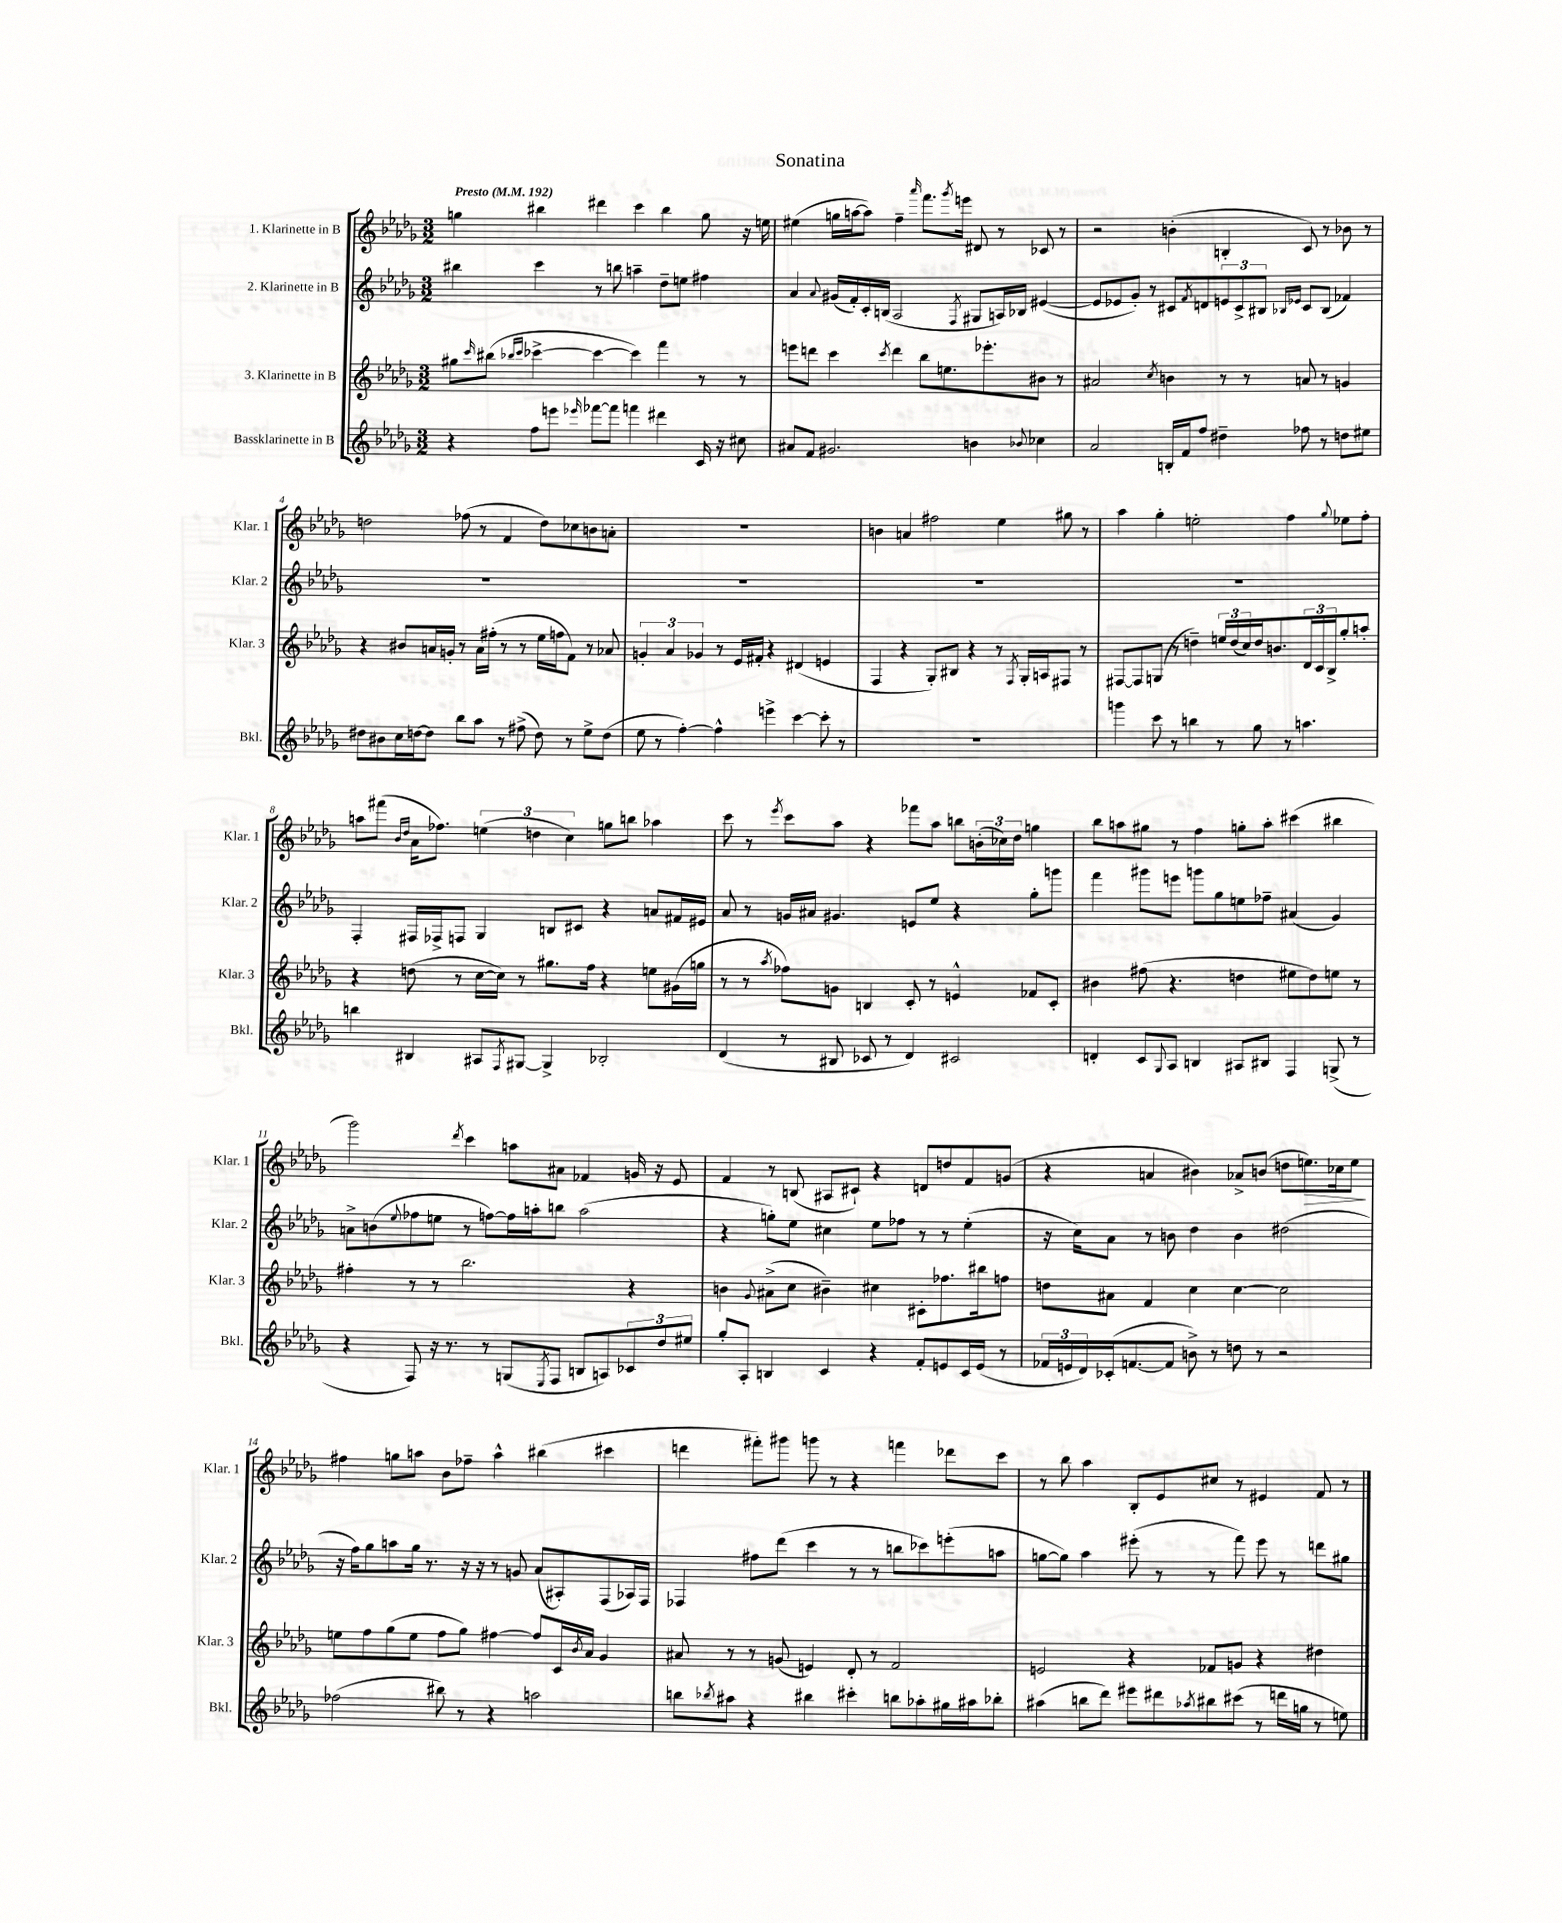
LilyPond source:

\header { title = "Sonatina" }
<<
\new StaffGroup <<
\new Staff = "s0" \with { instrumentName = "1. Klarinette in B" shortInstrumentName = "Klar. 1" } {
    \clef treble \key des \major \numericTimeSignature \time 3/2 \tempo "Presto" 4 = 192
    g''4 bis''4 dis'''4 c'''4 bis''4 g''8 r16 e''16 |
    eis''4( g''16 a''16~ a''8) f''4-- \grace { aes'''16 } f'''8. \acciaccatura { ges'''8 } e'''16 dis'8 r8 ces'8 r8 |
    r2 b'4-.( b4-. c'8) r8 bes'8 r8 |
    d''2 fes''8( r8 f'4 d''8) ces''8 b'8 a'8-. |
    R1. |
    b'4 a'4 fis''2 ees''4 gis''8 r8 |
    aes''4 ges''4-. e''2-. f''4 \appoggiatura { ges''8 } ees''8 f''8-. |
    a''8 fis'''8( \grace { bes'16 des''16 } aes'16 fes''8.) \tuplet 3/2 { e''4( d''4 c''4) } g''8 b''8 aes''4 |
    c'''8 r8 \acciaccatura { ees'''8 } c'''8 aes''8 r4 fes'''8 aes''8 b''8 \tuplet 3/2 { b'16-.( ces''16) des''16 } g''4 |
    bes''8 a''8 gis''8 r8 f''4 g''8-. a''8-. cis'''4( bis''4 |
    ges'''2) \acciaccatura { des'''8 } c'''4 a''8 ais'8 fes'4 g'16 r16 ees'8 |
    f'4 r8 b8( ais8 cis'8-!) r4 d'8 d''8 f'8 g'8( |
    r4 a'4 bis'4) aes'8-> b'8( d''8 e''8.\>) ces''16 e''8\! |
    fis''4 g''8 a''8 bes'8 fes''8-- a''4-^ bis''4( cis'''4 |
    d'''4 fis'''8-.) gis'''8 g'''8 r8 r4 f'''4 des'''8 c'''8 |
    r8 bes''8 aes''4 bes8-. ees'8 cis''8 r8 eis'4 f'8 r8 \bar "|." |
}
\new Staff = "s1" \with { instrumentName = "2. Klarinette in B" shortInstrumentName = "Klar. 2" } {
    \clef treble \key des \major \numericTimeSignature \time 3/2
    bis''4 c'''4 r8 b''8 a''4-- des''8-- e''8 fis''4 |
    aes'4 \appoggiatura { aes'8 } gis'16( f'16-.) c'16-. b16( aes2 \acciaccatura { f8 } gis8 a16) bes16 eis'4~( |
    eis'8 ees'8 ges'8-.) r8 cis'8 \acciaccatura { f'8 } d'8 \tuplet 3/2 { e'8 cis'8-> bis8 } \grace { bes16 ees'16 } cis'8 bes8( fes'4) |
    R1. |
    R1. |
    R1. |
    R1. |
    f4-. fis16 fes16-> f8 ges4 b8 cis'8 r4 a'8 fis'16 eis'16 |
    aes'8 r8 g'16 ais'16 gis'4. e'8 ees''8 r4 ges''8-. g'''8 |
    f'''4 gis'''8 e'''8 g'''8 ges''8 e''8 fes''8-- ais'4( ges'4) |
    a'8-> b'8( \appoggiatura { ees''8 } fes''8 e''8 r8 f''8~) f''16 a''16-. b''8 a''2( |
    r4 g''8-.) ees''8 cis''4 ees''8 fes''8 r8 r8 ees''4-.( |
    r16 c''16) aes'8 r8 b'8 des''4 b'4 dis''2( |
    r16 f''16) ges''8 a''8 ges''16 r8. r16 r16 r8 g'8 aes'8( ais8-.) f8( aes16) f16 |
    fes4 fis''8 des'''8( c'''4 r8 r8 b''8 ces'''8) e'''8-.( a''8 |
    g''8~ g''8) aes''4 eis'''8-.( r8 r8 f'''8) eis'''8 r8 d'''8 gis''8 \bar "|." |
}
\new Staff = "s2" \with { instrumentName = "3. Klarinette in B" shortInstrumentName = "Klar. 3" } {
    \clef treble \key des \major \numericTimeSignature \time 3/2
    gis''8 \grace { c'''16 } bis''8( \grace { bes''16 c'''16 } ces'''4~-> ces'''4~ ces'''4) f'''4 r8 r8 |
    e'''8 d'''8 c'''4 \acciaccatura { c'''8 } d'''4 bes''8 e''8. ees'''8.-. bis'8 r8 |
    ais'2 \acciaccatura { c''8 } b'4 r8 r8 a'8 r8 g'4 |
    r4 bis'8 a'16 g'16-. r8 a'16 fis''16-.( r8 r8 ees''16 f''16 f'8) r8 aes'8 |
    \tuplet 3/2 { g'4-. aes'4 ges'4 } r8 ees'16 fis'16-. r4 dis'4( e'4 |
    f4 r4 ges8-.) bis8 r4 r8 \acciaccatura { f8 } ges16-. a16 fis8 r8 |
    fis8~ fis8 g8( r8 d''4--) \tuplet 3/2 { e''16 d''16( c''16) } d''16 b'8. \tuplet 3/2 { des'16 c'16 bes16-> } ges''8-. a''8-. |
    r4 d''8( r8 c''16~ c''16) r8 gis''8. f''16 r4 e''8 gis'16( g''16 |
    r8 r8 \acciaccatura { aes''8 } fes''8) g'8 b4 c'8-. r8 e'4-^ fes'8 c'8-. |
    bis'4 fis''8( r4. d''4 eis''8 d''8) e''8 r8 |
    fis''4-. r8 r8 bes''2. r4 |
    b'4 \appoggiatura { ges'8 } ais'8->( c''8 bis'4--) cis''4 cis'8-. fes''8. bis''16 f''8 |
    d''8 ais'8 f'4 c''4 c''4~ c''2 |
    e''8 f''8 ges''8( e''8 f''8 ges''8) fis''4~ fis''8 c'16 \acciaccatura { bes'8 } aes'16 ges'4 |
    ais'8 r8 r8 g'8( e'4) des'8-. r8 f'2 |
    e'2 r4 fes'8 g'8 r4 dis''4 \bar "|." |
}
\new Staff = "s3" \with { instrumentName = "Bassklarinette in B" shortInstrumentName = "Bkl." } {
    \clef treble \key des \major \numericTimeSignature \time 3/2
    r4 f''8 e'''8 \grace { ees'''16 } fes'''8~ fes'''8 f'''4 dis'''4 c'16 r16 cis''8 |
    ais'8 f'8 gis'2. b'4 \appoggiatura { bes'8 } ces''4 |
    aes'2 b16-. f'16 f''8 dis''4-- fes''8 r8 d''8 eis''8 |
    dis''8 bis'8 c''16 d''16~ d''8 bes''8 aes''8 r8 fis''8->( d''8) r8 ees''8-> d''8( |
    ees''8 r8 f''4~-.) f''4-^ e'''4-> c'''4~ c'''8-. r8 |
    R1. |
    g'''4 c'''8 r8 b''4 r8 ges''8 r8 a''4. |
    b''4 bis4 ais8 \acciaccatura { f8 } gis8~ gis4-> bes2-. |
    des'4( r8 bis8 ces'8 r8 des'4) cis'2 |
    d'4-. c'8 \appoggiatura { ges8 } aes8 b4 ais8 bis8 f4 g8->( r8 |
    r4 f8) r16 r8. r8 g8( \acciaccatura { ees8 } f8 b8 a8) \tuplet 3/2 { ces'8 des''8 eis''8 } |
    ges''8-. aes8-. b4 c'4 r4 f'8-. e'8 c'16 e'16( r8 |
    \tuplet 3/2 { fes'16 e'16 des'16) } ces'16-.( f'8.~ f'8 b'8->) r8 d''8 r8 r2 |
    fes''2( bis''8) r8 r4 a''2 |
    b''8 \acciaccatura { bes''8 } ais''8 r4 bis''4 cis'''4-. b''8 aes''8-. gis''16 ais''16 bes''8-. |
    ais''4( b''8 des'''8) eis'''8 dis'''8 \acciaccatura { aes''8 } bis''8 cis'''8( r8 d'''16 g''16 r8 e''8) \bar "|." |
}
>>
>>
